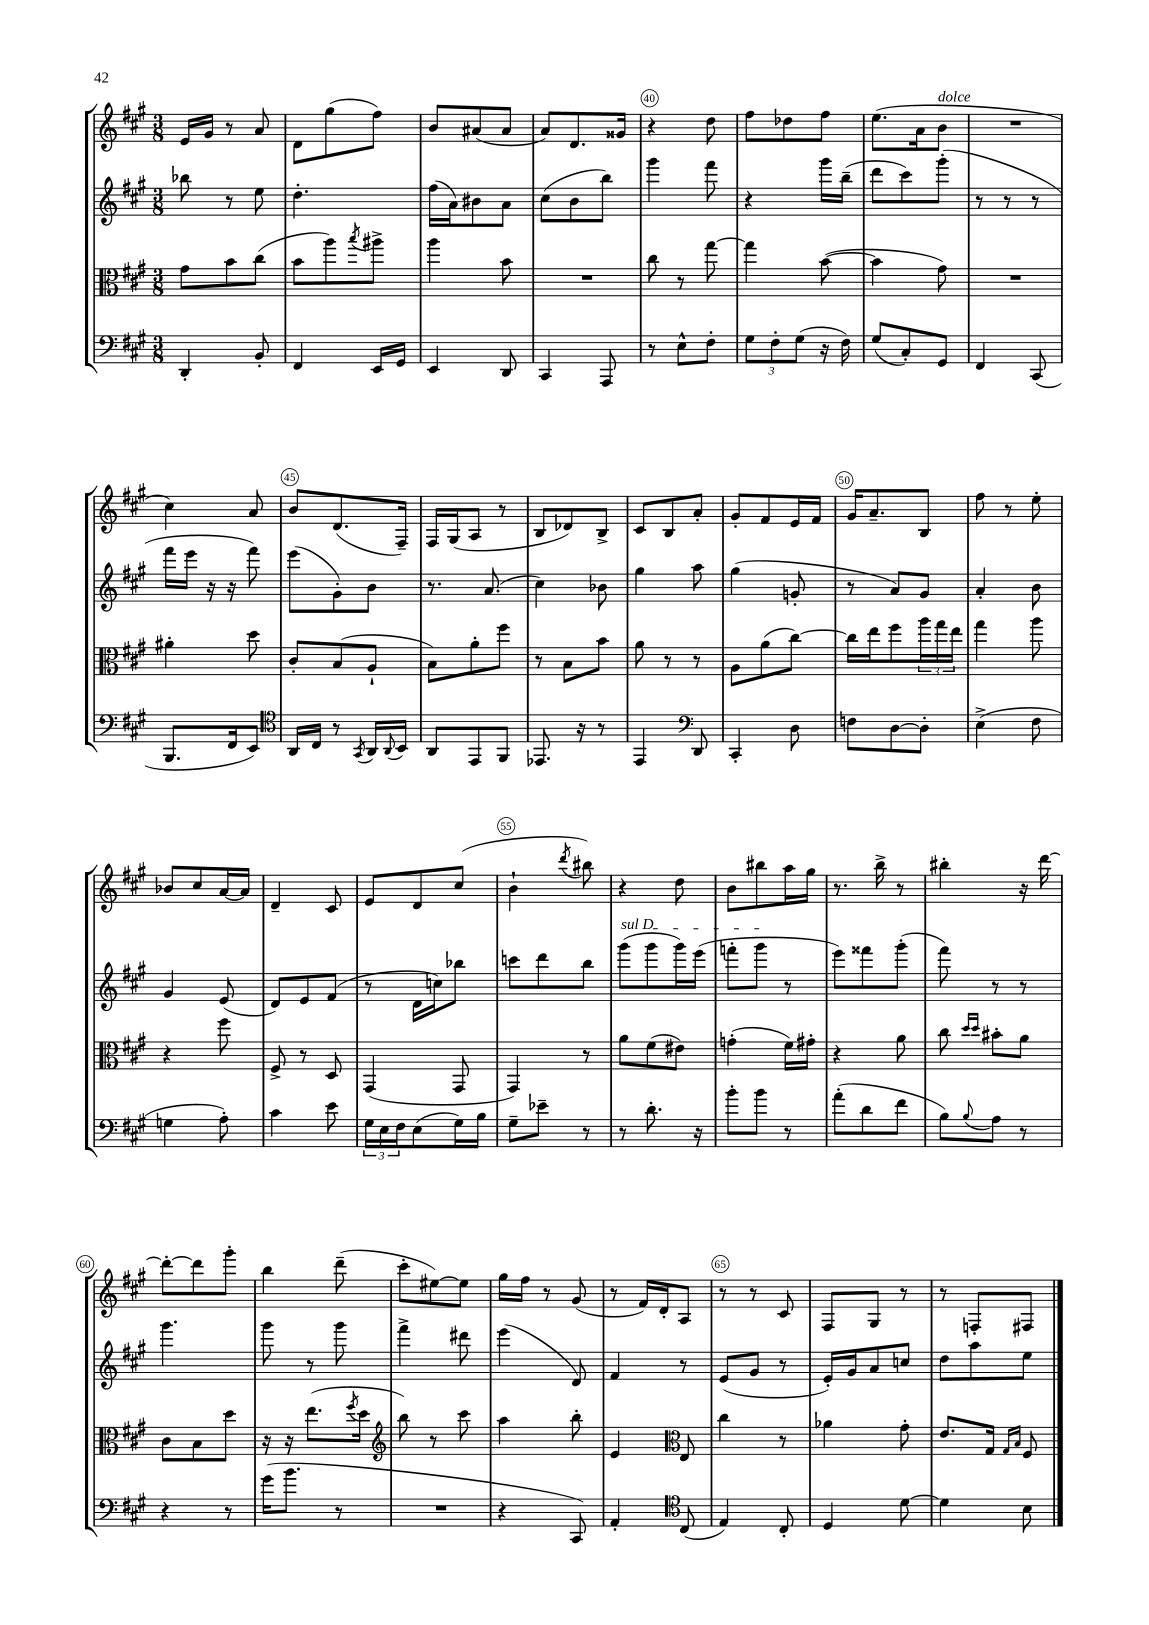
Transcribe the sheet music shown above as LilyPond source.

<<
\new StaffGroup <<
\new Staff = "s0" {
    \clef treble \key a \major \numericTimeSignature \time 3/8
    e'16 gis'16 r8 a'8 |
    d'8 gis''8( fis''8) |
    b'8 ais'8( ais'8 |
    a'8) d'8. gisis'16 |
    r4 d''8 |
    fis''8 des''8 fis''8 |
    e''8.( a'16 b'8^\markup { \italic "dolce" } |
    R4. |
    cis''4) a'8 |
    b'8 d'8.( fis16--) |
    fis16 gis16( a8 r8 |
    b8 des'8) b8-> |
    cis'8 b8 a'8-. |
    gis'8-. fis'8 e'16 fis'16 |
    gis'16 a'8.-- b8 |
    fis''8 r8 e''8-. |
    bes'8 cis''8 a'16~ a'16 |
    d'4-- cis'8 |
    e'8 d'8 cis''8( |
    b'4-! \acciaccatura { d'''8 } bis''8) |
    r4 d''8 |
    b'8 bis''8 a''16 gis''16 |
    r8. b''16-> r8 |
    bis''4-. r16 d'''16~ |
    d'''8~-. d'''8 gis'''8-. |
    b''4 d'''8--( |
    cis'''8-. eis''8~) eis''8 |
    gis''16 fis''16 r8 gis'8( |
    r8 fis'16) d'16-. a8 |
    r8 r8 cis'8 |
    fis8 gis8 r8 |
    r8 f8-. fis8 \bar "|." |
}
\new Staff = "s1" {
    \clef treble \key a \major \numericTimeSignature \time 3/8
    bes''8 r8 e''8 |
    d''4.-. |
    fis''16( a'16) bis'8 a'8 |
    cis''8( b'8 b''8) |
    gis'''4 fis'''8 |
    r4 gis'''16 b''16--( |
    d'''8 cis'''8) gis'''8-.( |
    r8 r8 r8 |
    fis'''16 e'''16 r16 r16 fis'''8) |
    e'''8( gis'8-.) b'8 |
    r8. a'8.( |
    cis''4) bes'8 |
    gis''4 a''8 |
    gis''4( g'8-. |
    r8 a'8) gis'8 |
    a'4-. b'8 |
    gis'4 e'8( |
    d'8) e'8 fis'8( |
    r8 d'16 c''16) bes''8 |
    c'''8 d'''8 b''8 |
    \once \override TextSpanner.bound-details.left.text = \markup { \italic "sul D" } gis'''8\startTextSpan( gis'''8 gis'''16) e'''16( |
    f'''8-. gis'''8\stopTextSpan r8 |
    e'''8) fisis'''8 gis'''8-.( |
    fis'''8) r8 r8 |
    gis'''4. |
    gis'''8 r8 gis'''8 |
    fis'''4-> dis'''8 |
    e'''4( d'8) |
    fis'4 r8 |
    e'8( gis'8 r8 |
    e'16-.) gis'16 a'8 c''8 |
    d''8 a''8 e''8 \bar "|." |
}
\new Staff = "s2" {
    \clef alto \key a \major \numericTimeSignature \time 3/8
    gis'8 b'8 cis''8( |
    b'8 a''8) \acciaccatura { b''8 } ais''8-> |
    a''4 b'8 |
    R4. |
    cis''8 r8 gis''8~ |
    gis''4 b'8~( |
    b'4 gis'8) |
    R4. |
    ais'4-. d''8 |
    cis'8-. b8( a8-! |
    b8) a'8-. fis''8 |
    r8 b8 b'8 |
    a'8 r8 r8 |
    a8 a'8( cis''8~) |
    cis''16 e''16 fis''8 \tuplet 3/2 { a''16 gis''16 e''16 } |
    gis''4 a''8 |
    r4 fis''8 |
    fis8-> r8 d8 |
    gis,4( gis,8 |
    gis,4) r8 |
    a'8 fis'8( eis'8) |
    g'4-.( fis'16) gis'16-. |
    r4 a'8 |
    cis''8 \grace { d''16 d''16 } bis'8-. a'8 |
    cis'8 b8 d''8 |
    r16 r16 e''8.( \acciaccatura { fis''8 } d''16 |
    \clef treble b''8) r8 cis'''8 |
    a''4 b''8-. |
    e'4 \clef alto e8 |
    cis''4 r8 |
    aes'4 gis'8-. |
    e'8. gis16 \grace { gis16 b16 } fis8 \bar "|." |
}
\new Staff = "s3" {
    \clef bass \key a \major \numericTimeSignature \time 3/8
    d,4-. b,8-. |
    fis,4 e,16 gis,16 |
    e,4 d,8 |
    cis,4 a,,8 |
    r8 e8-^ fis8-. |
    \tuplet 3/2 { gis8 fis8-. gis8( } r16 fis16) |
    gis8( cis8-.) gis,8 |
    fis,4 cis,8( |
    b,,8. fis,16 e,8) |
    \clef tenor a,16 cis16 r8 \acciaccatura { gis,8 } a,16 \appoggiatura { a,8 } b,16 |
    a,8 e,8 fis,8 |
    ees,8. r16 r8 |
    e,4 \clef bass d,8 |
    cis,4-. d8 |
    f8 d8~ d8-. |
    e4->( fis8 |
    g4 a8-.) |
    cis'4 e'8 |
    \tuplet 3/2 { gis16 e16 fis16 } e8( gis16) b16 |
    gis8-- ees'8-- r8 |
    r8 d'8.-. r16 |
    b'8-. b'8 r8 |
    a'8-.( d'8 fis'8 |
    b8) \appoggiatura { b8 } a8 r8 |
    r4 r8 |
    gis'16( b'8. r8 |
    R4. |
    r4 cis,8) |
    a,4-. \clef tenor cis8( |
    e4) cis8-. |
    d4 d'8~ |
    d'4 b8 \bar "|." |
}
>>
>>
\layout { \context { \Score currentBarNumber = #36 \override BarNumber.break-visibility = ##(#f #t #t) barNumberVisibility = #(every-nth-bar-number-visible 5) \override BarNumber.stencil = #(make-stencil-circler 0.1 0.3 ly:text-interface::print) } }
